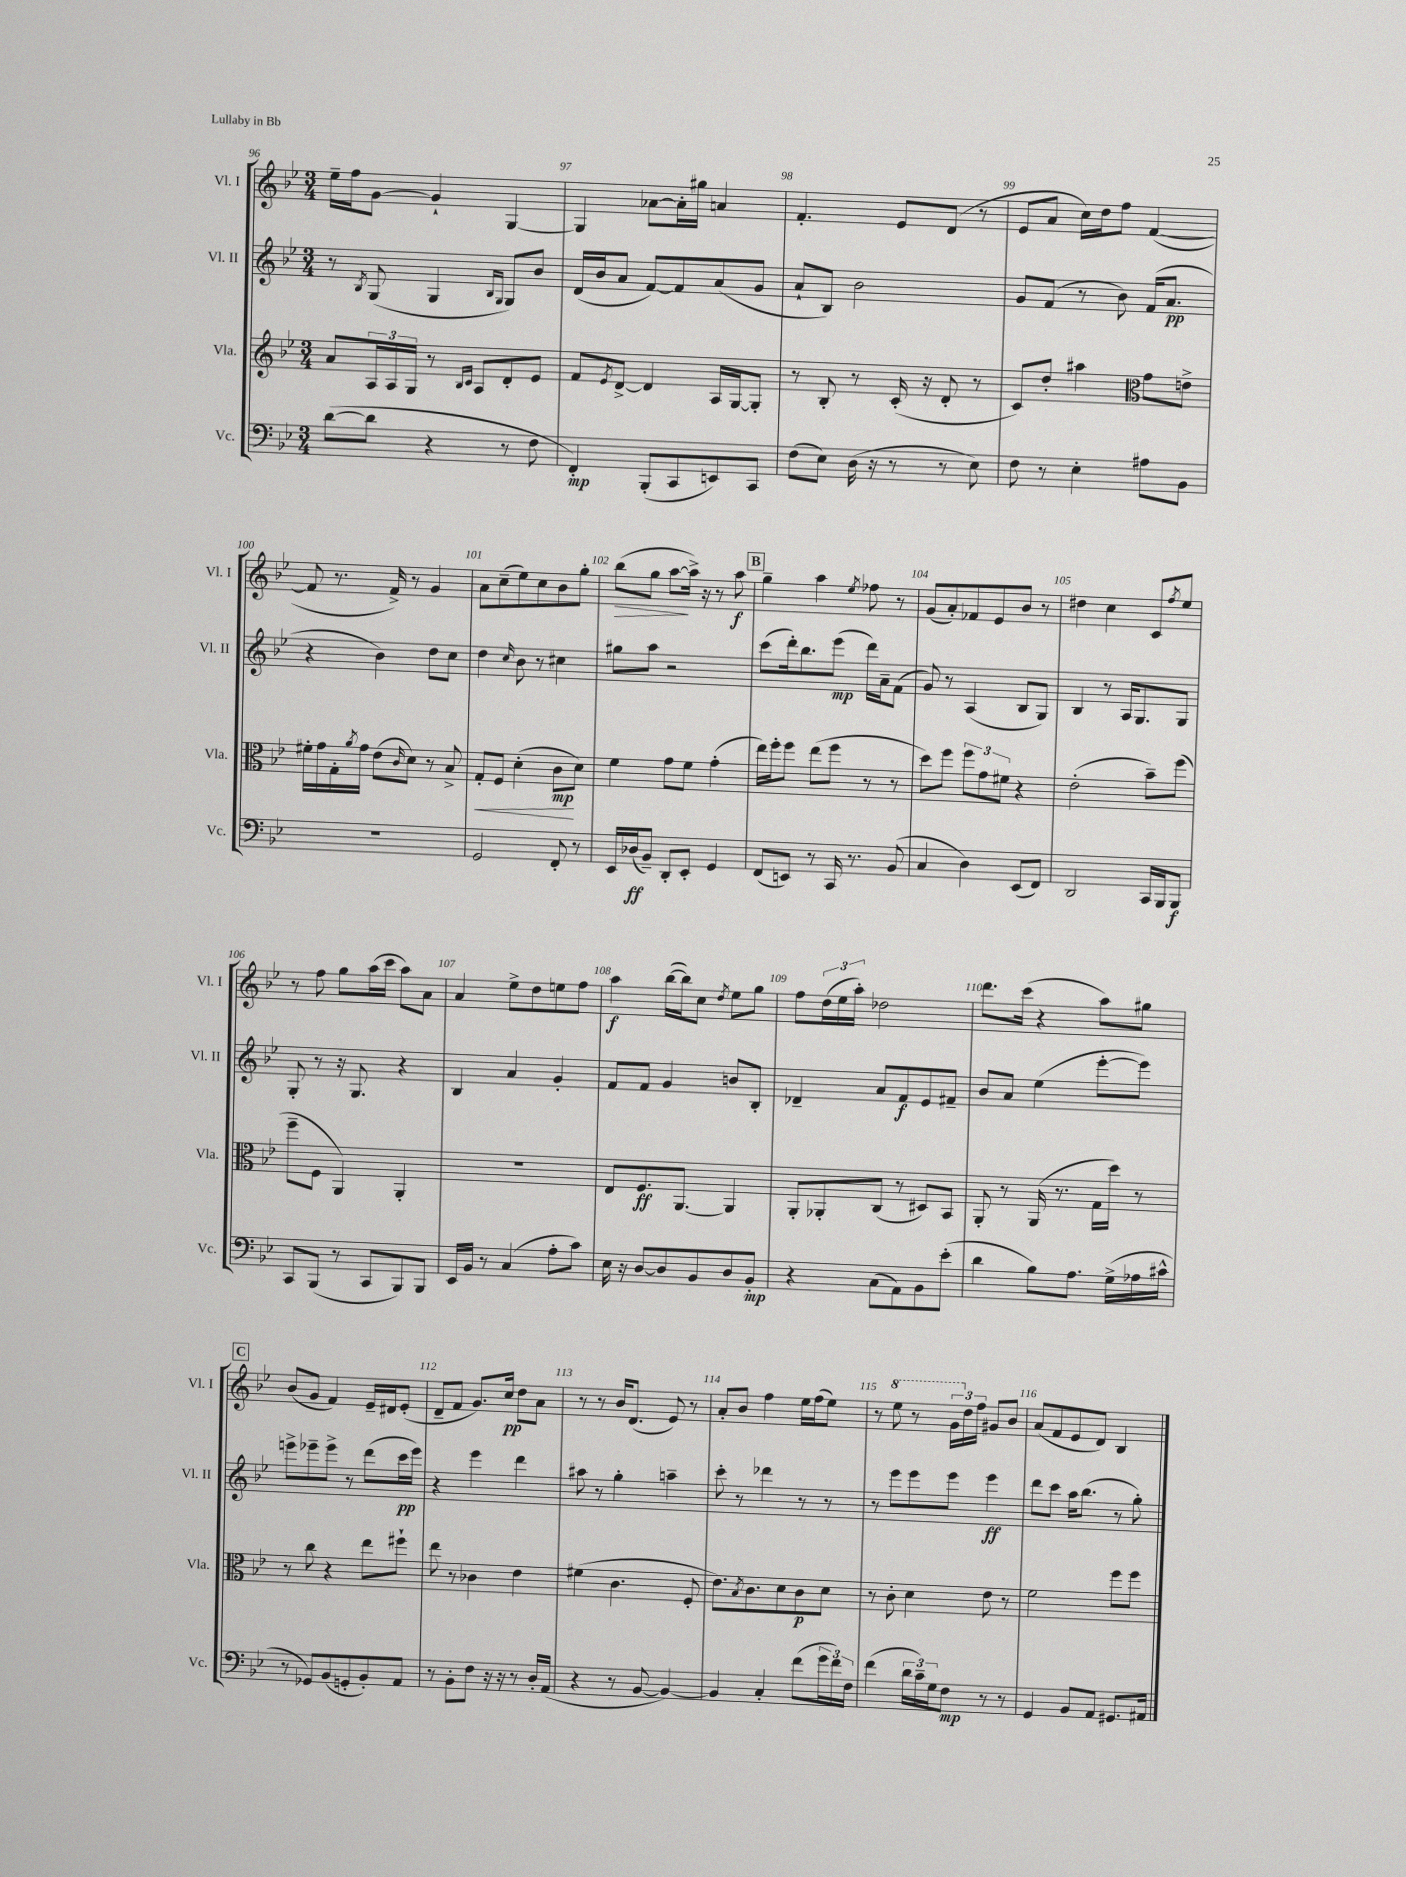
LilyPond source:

<<
\new StaffGroup <<
\new Staff = "s0" \with { instrumentName = "Vl. I" shortInstrumentName = "Vl. I" } {
    \clef treble \key bes \major \numericTimeSignature \time 3/4
    ees''16-- f''16 g'8~ g'4-! g4~ |
    g4 aes'8~ aes'16-. gis''16 a'4 |
    f'4.-. ees'8 d'8( r8 |
    ees'8 a'8 c''16) d''16 f''8 f'4~( |
    f'8 r8. f'16->) r8 g'4 |
    a'8 c''8--( ees''8) c''8 bes'8 g''8-. |
    bes''8\>( g''8 a''8~\! a''16->) r16 r8 a''8\f |
    \mark \markup { \box "B" } g''4-- a''4 \acciaccatura { ees''8 } fes''8 r8 |
    g'8( a'8-.) fes'8 ees'8 bes'8 r8 |
    dis''4 c''4 c'8 \acciaccatura { f''8 } ees''8 |
    r8 f''8 g''8 a''16( c'''16 a''8) a'8 |
    a'4 ees''8-> d''8 e''8 f''8 |
    a''4\f bes''16~( bes''16) c''8 \acciaccatura { d''8 } ees''8 g''8 |
    f''8 \tuplet 3/2 { d''16( ees''16 a''16-.) } des''2 |
    d'''8. c'''16( r4 a''8) gis''8 |
    \mark \markup { \box "C" } bes'8( g'8 f'4) ees'16-- dis'16 ees'8-.( |
    d'8-- f'8 g'8.) c''16\pp d''8 a'8 |
    r8 r8 bes'16 d'8.( ees'8) r8 |
    a'8-. bes'8 f''4 ees''16 f''16( ees''8) |
    r8 \ottava #1 ees'''8 r8 \tuplet 3/2 { g''16 \ottava #0 d''16 f''16 } gis'8 bes'8 |
    a'8( f'8 ees'8 d'8) bes4 \bar "|." |
}
\new Staff = "s1" \with { instrumentName = "Vl. II" shortInstrumentName = "Vl. II" } {
    \clef treble \key bes \major \numericTimeSignature \time 3/4
    r8 \acciaccatura { bes8 } g8( g4 \grace { bes16 g16 } g8) bes'8 |
    d'16( bes'16 a'8 f'8~) f'8 a'8( g'8 |
    a'8-! bes8) bes'2 |
    g'8 f'8( r8 bes'8) f'16( a'8.\pp |
    r4 bes'4) d''8 c''8 |
    d''4 \grace { c''16 } bes'8 r8 cis''4 |
    gis''8 a''8 r2 |
    \mark \markup { \box "B" } c'''8( d'''16-.) bes''8. ees'''8\mp( d'''16) a'16-- f'8( |
    g'8) r8 a4( bes8 g8) |
    bes4 r8 a16 g8. g8 |
    g8-. r8 r16 g8. r4 |
    bes4 a'4 g'4-. |
    f'8 f'8 g'4 b'8 bes8-. |
    des'4-- a'8 f'8\f ees'8 fis'8-- |
    bes'8 a'8 ees''4( ees'''8~-. ees'''8) |
    \mark \markup { \box "C" } e'''8-> ees'''8-- ees'''8-> r8 d'''8( c'''16\pp ees'''16) |
    r4 ees'''4 d'''4 |
    ais''8 r8 g''4-. a''4-- |
    c'''8-. r8 des'''4 r8 r8 |
    r8 ees'''8 ees'''8 ees'''8 ees'''4\ff |
    d'''8 c'''8 a''16 bes''8.( r8 g''8-.) \bar "|." |
}
\new Staff = "s2" \with { instrumentName = "Vla." shortInstrumentName = "Vla." } {
    \clef treble \key bes \major \numericTimeSignature \time 3/4
    a'8 \tuplet 3/2 { a16 a16 g16 } r8 \grace { bes16 c'16 } a8 d'8-. ees'8 |
    f'8 \acciaccatura { ees'8 } d'8~-> d'4 a16 g16~ g8-. |
    r8 bes8-. r8 c'16-.( r16 d'8-. r8 |
    c'8) d''8-. ais''4 \clef alto g'8 e'8-> |
    fis'16-. g'16 g16-. \acciaccatura { a'8 } g'16 ees'8( \grace { c'16 } d'8) r8 bes8-> |
    g8-.\< f8 d'4-.( c'8\mp\! d'8) |
    f'4 g'8 f'8 g'4-.( |
    \mark \markup { \box "B" } ees''16) f''16-. f''8 ees''8( f''8 r8 r8 |
    d''8) f''8 \tuplet 3/2 { f''8 g'8 fis'8 } r4 |
    ees'2-.( bes'8--) f''8( |
    f''8-- f8 a,4) a,4-. |
    R2. |
    ees8 f8.\ff a,8.~ a,4 |
    a,8-. aes,8-. c8( r8 dis8) bes,8 |
    a,8-. r8 a,16( r8. g16 d''16) r8 |
    \mark \markup { \box "C" } r8 c''8 r4 ees''8 fis''8-! |
    ees''8 r8 ces'4 ees'4 |
    fis'4( c'4. f8-. |
    ees'8.) \acciaccatura { bes8 } c'8. d'8 c'8\p d'8 |
    r8 c'8-. d'4 ees'8 r8 |
    f'2 f''8 f''8 \bar "|." |
}
\new Staff = "s3" \with { instrumentName = "Vc." shortInstrumentName = "Vc." } {
    \clef bass \key bes \major \numericTimeSignature \time 3/4
    d'8~( d'8 r4 r8 f8 |
    f,4-.\mp) bes,,8-.( c,8 e,8) c,8 |
    f8( ees8) d16( r16 r8 r8 ees8) |
    f8 r8 ees4-. ais8 bes,8 |
    R2. |
    g,2 f,8-. r8 |
    ees,16 des16\ff( bes,8--) d,8-. ees,8-. g,4 |
    \mark \markup { \box "B" } f,8( e,8) r8 c,16 r8. bes,8( |
    c4 d4) ees,8( f,8) |
    d,2 c,16 bes,,16 bes,,8\f |
    c,8 bes,,8( r8 c,8 bes,,8) bes,,8 |
    ees,16 bes,16 r8 c4( a8-. c'8) |
    ees16 r16 d8~ d8 bes,8 d8 bes,8-.\mp |
    r4 c8( a,8) bes,8 ees'8-.( |
    d'4 bes8) a8. g16->( aes16 cis'16-^ |
    \mark \markup { \box "C" } r8 ges,8) bes,8( g,8-. bes,8-.) a,8 |
    r8 bes,8-. f8 r16 r16 r8 d16-. a,16( |
    r4 r8 bes,8~ bes,4~) |
    bes,4 c4-. f'8( \tuplet 3/2 { g'16 f'16) f16 } |
    f'4( \tuplet 3/2 { d'16 c'16--) g16 } f8\mp r8 r8 |
    g,4 bes,8 a,8 gis,8. ais,16 \bar "|." |
}
>>
>>
\layout { \context { \Score currentBarNumber = #96 \override BarNumber.break-visibility = ##(#f #t #t) barNumberVisibility = #all-bar-numbers-visible } }
